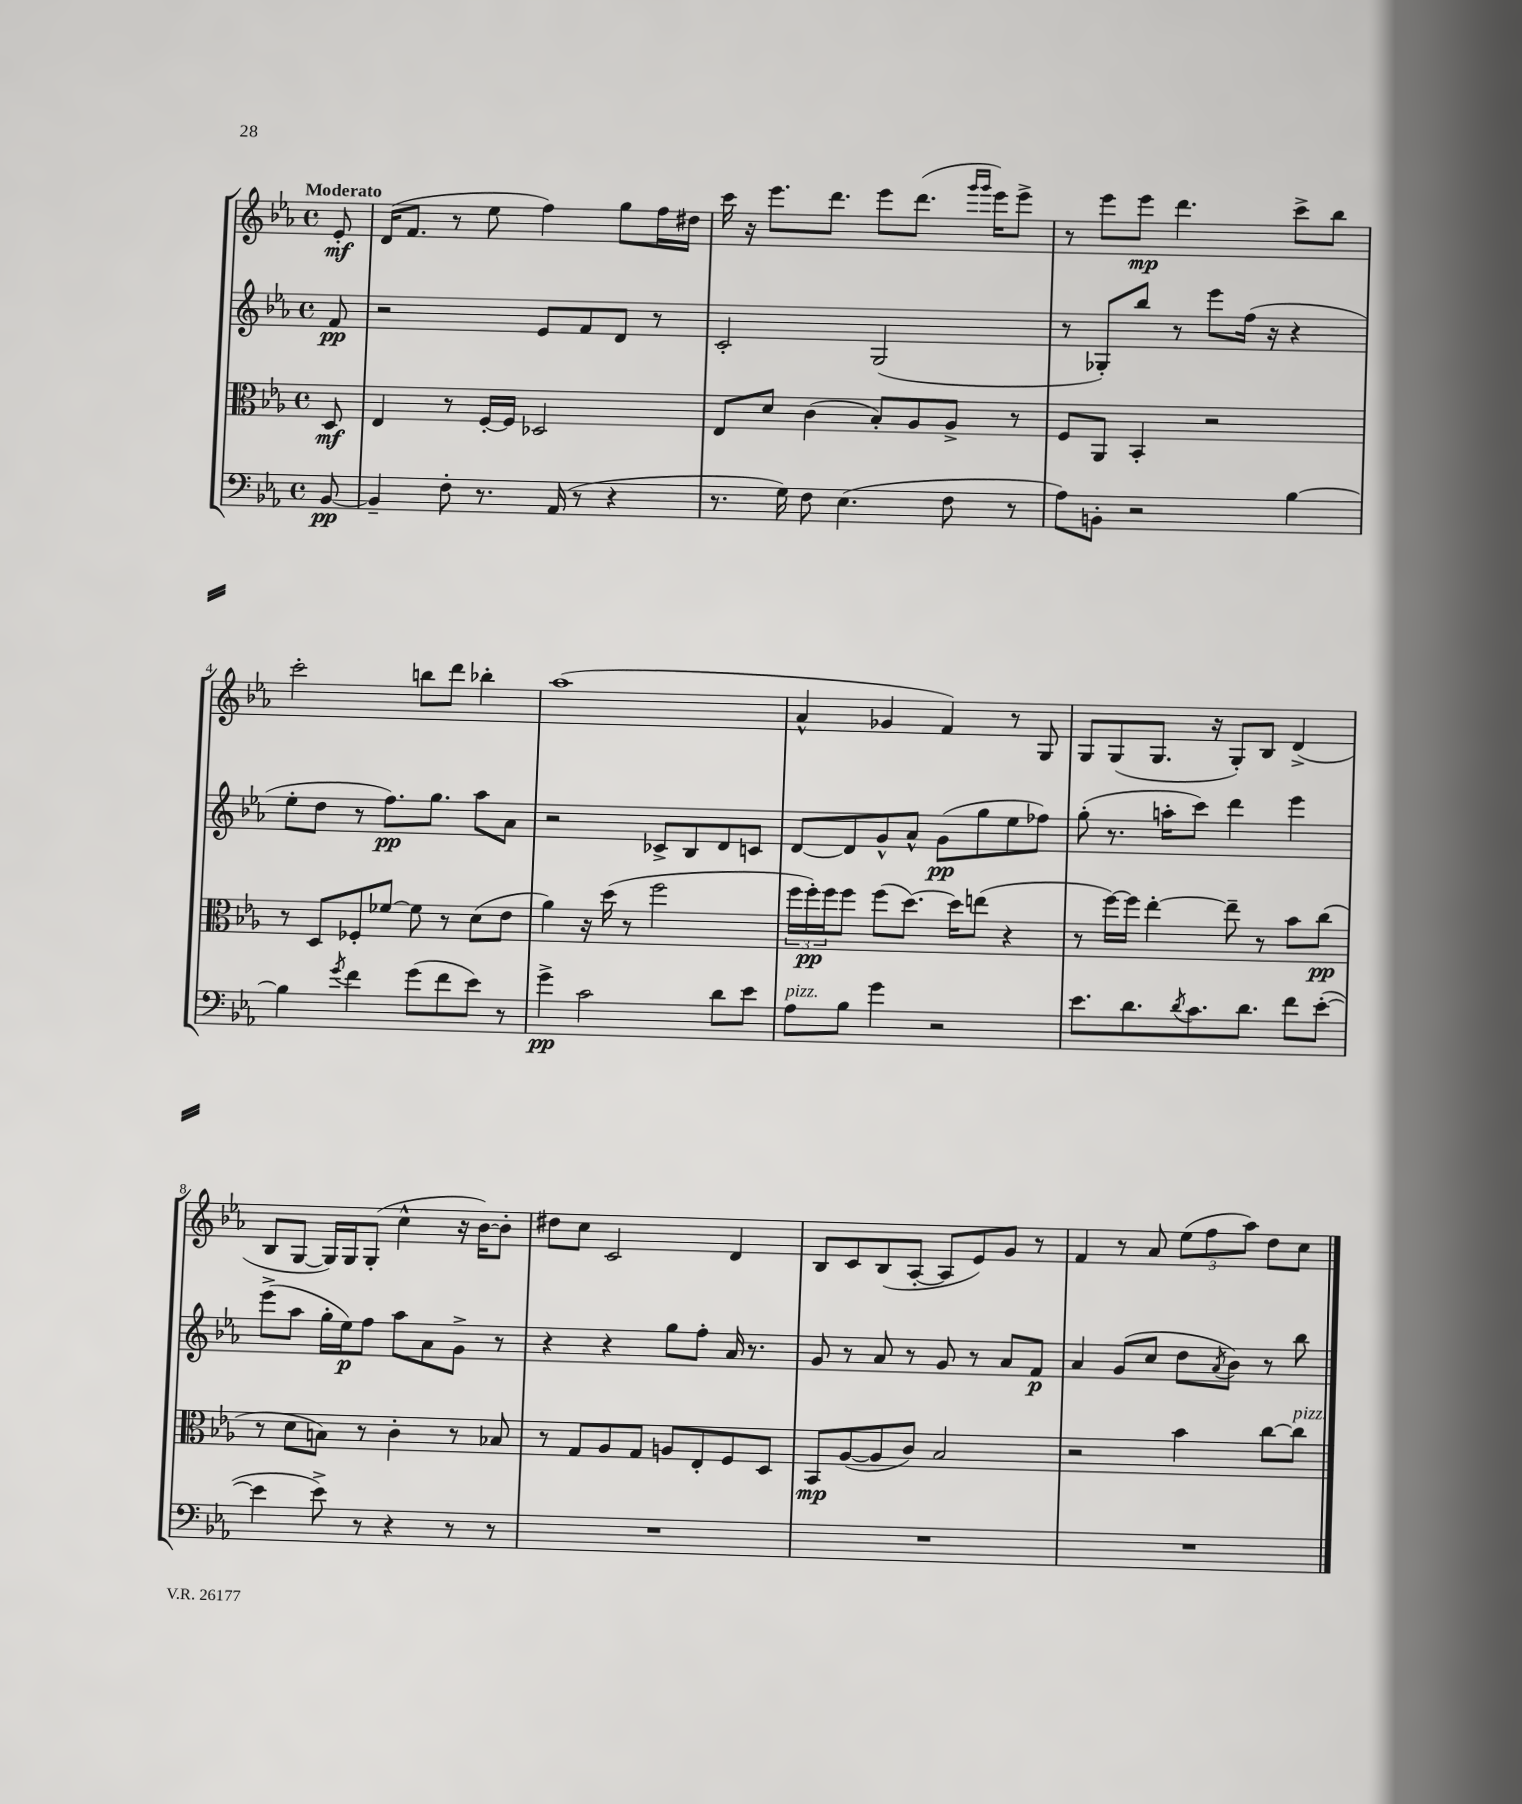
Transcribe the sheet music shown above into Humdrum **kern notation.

**kern	**kern	**kern	**kern
*staff4	*staff3	*staff2	*staff1
*clefF4	*clefC3	*clefG2	*clefG2
*k[b-e-a-]	*k[b-e-a-]	*k[b-e-a-]	*k[b-e-a-]
*M4/4	*M4/4	*M4/4	*M4/4
*met(c)	*met(c)	*met(c)	*met(c)
[8BB-	8D	8f	8e-'
=	=	=	=
4BB-~]	4E-	2r	(16d
.	.	.	8.f
8F'	8r	.	8r
8.r	[16F'	.	8ee-
.	16F]	.	.
.	2D-	8e-	4ff)
(16AA-	.	.	.
8r	.	8f	.
4r	.	8d	8gg
.	.	8r	16ff
.	.	.	16dd#
=	=	=	=
8.r	8E-	2c'	16ccc
.	.	.	16r
.	8d	.	8.eee-
16G)	.	.	.
8F	(4c	.	.
.	.	.	8.ddd
(4.E-	.	.	.
.	8B-')	(2G	8eee-
.	8A-	.	(8.ddd
8F	8A-^	.	.
.	.	.	16qqggg
.	.	.	16qqggg
.	.	.	16eee-)
8r	8r	.	8eee-^
=	=	=	=
8A-)	8F	8r	8r
8BB'	8AA-	8G-')	8eee-
2r	4BB-'	8bb-	8eee-
.	.	8r	4.ddd
.	2r	8eee-	.
.	.	(16ff	.
.	.	16r	.
[4B-	.	4r	8ccc^
.	.	.	8bb-
=	=	=	=
4B-]	8r	8ee-'	2ccc'
.	8D	8dd	.
8qg	.	.	.
4f	8F-'	8r	.
.	[8f-	8.ff)	.
(8g	8f-]	.	8bb
.	.	8.gg	.
8f	8r	.	8ddd
8e-)	(8d	8aa-	4bb-'
8r	8e-	8a-	.
=	=	=	=
4g^	4a-)	2r	(1aa-
2c	16r	.	.
.	(16dd	.	.
.	8r	.	.
.	2ff	8c-^	.
.	.	8B-	.
8d	.	8d	.
8e-	.	8c	.
=	=	=	=
8A-	24ff	[8d	4a-^^
.	24ff')	.	.
.	24ff	.	.
8B-	8ff	8d]	.
4g	(8ff	8g^^	4g-
.	[8.dd)	8a-^^	.
2r	.	(8g	4f)
.	16dd]	.	.
.	(8ee	8gg	.
.	4r	8ee-	8r
.	.	8ff-)	8G
=	=	=	=
8.e-	8r	(8gg'	8G
.	[16ff)	8.r	(8G
8.d	16ff]	.	.
.	[4ee-'	.	8.G
.	.	16aa'	.
8qd	.	.	.
8.c	.	8ccc)	.
.	.	.	16r
.	8ee-~]	4ddd	8G')
8.d	.	.	.
.	8r	.	8B-
8f	8b-	4eee-	(4d^
([8e-'	(8cc	.	.
=	=	=	=
4e-]	8r	(8eee-^	8B-
.	8d	8aa-	[8G
8e-^)	8B)	16gg'	16G])
.	.	16ee-)	16G
8r	8r	8ff	(8G'
4r	4c'	8aa-	4cc^^
.	.	8a-	.
8r	8r	8g^	16r
.	.	.	[16b-)
8r	8B-	8r	8b-']
=	=	=	=
1r	8r	4r	8dd#
.	8G	.	8cc
.	8A-	4r	2c
.	8G	.	.
.	8A	8gg	.
.	8E-'	8ff'	.
.	8F	16a-	4d
.	.	8.r	.
.	8D	.	.
=	=	=	=
1r	8BB-	8g	8B-
.	([8A-	8r	8c
.	8A-]	8a-	(8B-
.	8c)	8r	[8A-'
.	2B-	8g	8A-]
.	.	8r	8e-)
.	.	8a-	8g
.	.	8f	8r
=	=	=	=
1r	2r	4a-	4f
.	.	(8g	8r
.	.	8cc	8a-
.	4b-	8dd	(12ee-
.	.	.	12ff
.	.	8qa-	.
.	.	8b-)	.
.	.	.	12aa-)
.	[8cc	8r	8dd
.	8cc]	8bb-	8cc
==	==	==	==
*-	*-	*-	*-
